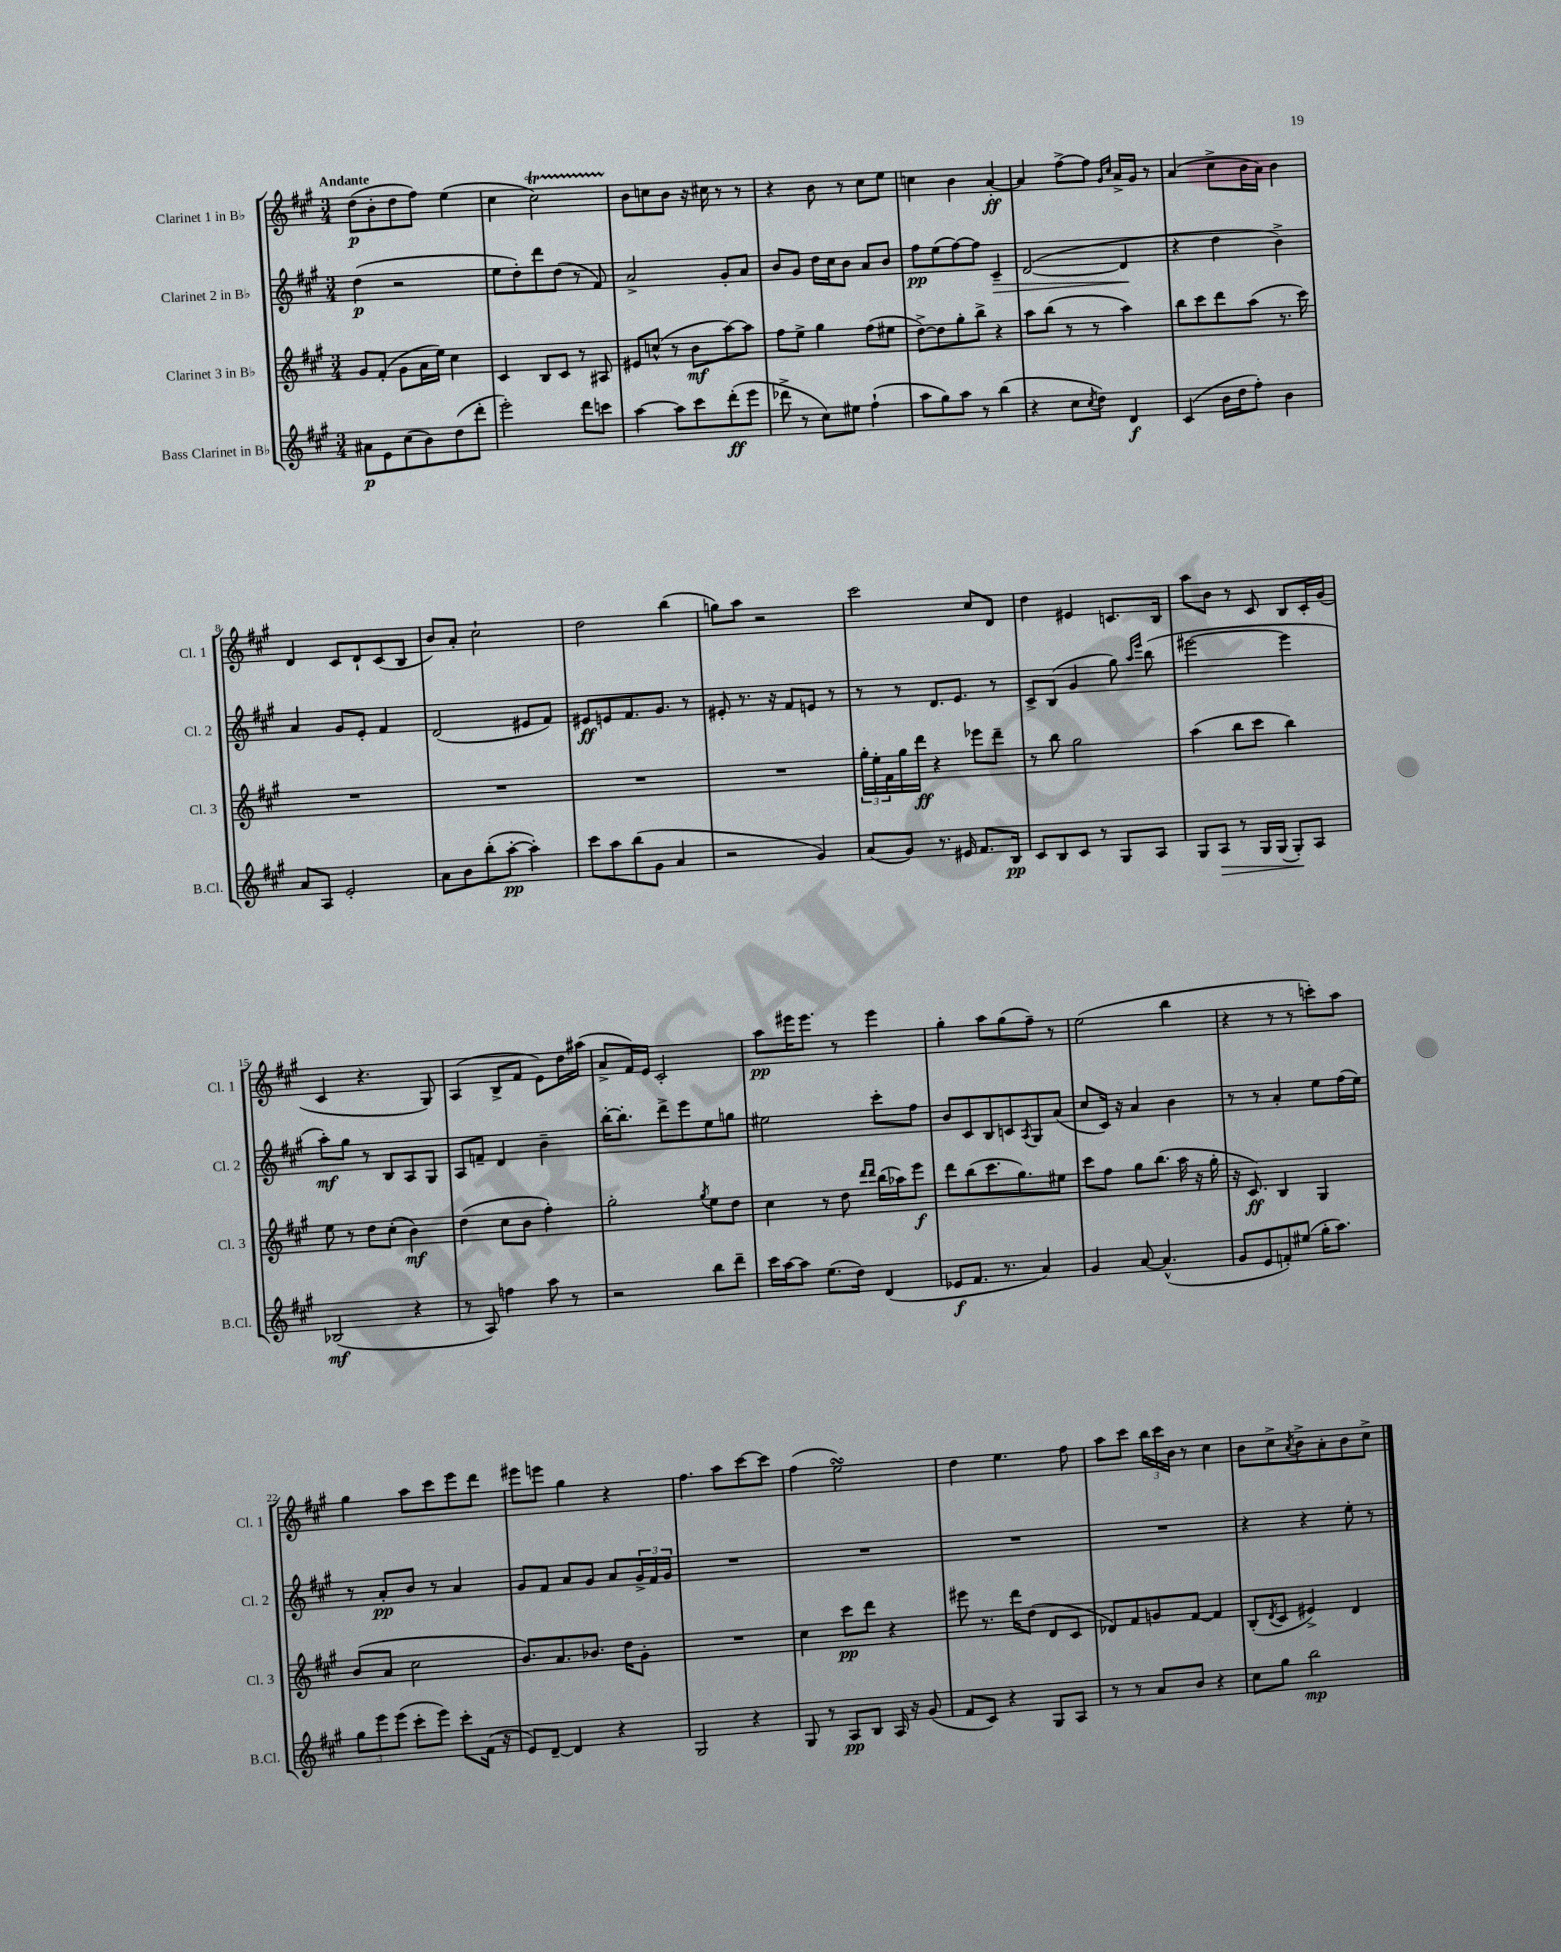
<<
\new StaffGroup <<
\new Staff = "s0" \with { instrumentName = "Clarinet 1 in Bb" shortInstrumentName = "Cl. 1" } {
    \clef treble \key a \major \numericTimeSignature \time 3/4 \tempo "Andante"
    d''8\p( b'8-. d''8 fis''8) e''4( |
    cis''4 cis''2\startTrillSpan) |
    b'8\stopTrillSpan c''8 b'8 r16 cis''16 r8 r8 |
    r4 b'8 r8 cis''8 e''8 |
    c''4 b'4 a'4~-.\ff |
    a'4 fis''8~-> fis''8 \grace { gis'16 cis''16 } a'16-> gis'16 r8 |
    a'4( cis''8-> b'16 a'16) b'4 |
    d'4 cis'8 d'8-! cis'8( b8 |
    b'8) a'8-. cis''2-! |
    d''2 b''4( |
    g''8) a''8 r2 |
    cis'''2 cis''8 d'8 |
    d''4 eis'4 c'8. b16 |
    a''8 b'8 r8 cis'8 b8 cis'16-. gis'16( |
    cis'4 r4. gis8) |
    a4( b8-> fis'8 e'8) d''16 ais''16( |
    a'8-> fis'16) e'16 cis'2-. |
    a''8\pp eis'''16 eis'''8. r8 eis'''4 |
    gis''4-. a''8 gis''8( fis''8--) r8 |
    e''2( b''4 |
    r4 r8 r8 c'''8-.) a''8 |
    gis''4 a''8 cis'''8 e'''8 d'''8 |
    eis'''8 e'''8 gis''4 r4 |
    fis''4. a''8 cis'''8~ cis'''8 |
    fis''4( e''2\turn) |
    d''4 e''4. fis''8 |
    a''8 cis'''8 \tuplet 3/2 { b''16 cis'''16 b'16 } r8 cis''4 |
    b'8 cis''8-> \acciaccatura { a'8 } b'8-> a'8-. b'8 cis''8-> \bar "|." |
}
\new Staff = "s1" \with { instrumentName = "Clarinet 2 in Bb" shortInstrumentName = "Cl. 2" } {
    \clef treble \key a \major \numericTimeSignature \time 3/4
    d''4\p( r2 |
    e''8 d''8-.) d'''8 d''8( r8 fis'8) |
    a'2-> gis'8-. a'8 |
    b'8 gis'8 d''16 cis''16 b'8 a'8 b'8 |
    fis''8\pp e''8( fis''8~) fis''8 cis'4--\> |
    d'2~( d'4\! |
    r4 d''4 b'4->) |
    a'4 gis'8 e'8-. fis'4 |
    d'2( eis'8 fis'8) |
    eis'8\ff e'8 fis'8. gis'8. r8 |
    eis'8-. r8. r16 fis'8 e'8 r8 |
    r8 r8 d'8. e'8. r8 |
    cis'8-> b8( gis'4 gis''8) \grace { a''16 e'''16 } b''8( |
    eis'''2~ eis'''4 |
    a''8-.\mf) gis''8 r8 b8 a8 gis8 |
    a8 f'8-- d'4 b'4-- |
    b''16~-. b''8.-. d'''8-> e'''8 e''8 g''8 |
    eis''2 cis'''8-. fis''8 |
    b'8 cis'8 b8 c'8 \acciaccatura { a8 } gis8 a'8( |
    cis''8 cis'16) r16 a'4 b'4 |
    r8 r8 a'4-. e''8 fis''16( e''16) |
    r8 a'8-.\pp b'8 r8 a'4 |
    gis'8 fis'8 a'8 gis'8 a'8 \tuplet 3/2 { gis'16-> fis'16 gis'16 } |
    R2. |
    R2. |
    R2. |
    R2. |
    r4 r4 e''8-. r8 \bar "|." |
}
\new Staff = "s2" \with { instrumentName = "Clarinet 3 in Bb" shortInstrumentName = "Cl. 3" } {
    \clef treble \key a \major \numericTimeSignature \time 3/4
    gis'8 fis'8-.( gis'8 a'16 e''16) cis''4 |
    cis'4 b8 cis'8 r8 ais8 |
    eis'8 c''8-^( r8 b'8\mf a''8~) a''8 |
    fis''8 e''8-> gis''4 fis''8( eis''8 |
    d''8~->) d''8 gis''8-. b''8-> r4 |
    a''8 b''8( r8 r8 a''4) |
    b''8 cis'''8 d'''8 a''8( r8. cis'''16) |
    R2. |
    R2. |
    R2. |
    R2. |
    \tuplet 3/2 { gis''16-. e''16-. fis'16 } gis''16 d'''16\ff r4 ees'''8 d'''8-- |
    r8 b''8 gis''2 |
    a''4( b''8 cis'''8 b''4) |
    e''8 r8 d''8 cis''8-.( b'4\mf) |
    d''4( cis''8 b'8 fis''4-.) |
    gis''2-. \acciaccatura { gis''8 } e''8 d''8 |
    cis''4 r8 d''8 \grace { d'''16 d'''16 } b''16( aes''16) e'''8\f |
    d'''8 b''8( cis'''8. gis''8.) eis''8 |
    cis'''8 fis''8 gis''8 b''8.( a''16 r16 gis''16-. |
    r16 cis'8.\ff) b4 gis4 |
    b'8( a'8 cis''2 |
    b'8.) a'8. bes'8. d''16 gis'8-. |
    R2. |
    cis''4 cis'''8\pp d'''8 r4 |
    eis'''8 r8. d'''16 d''8( d'8 cis'8 |
    des'8) fis'8 g'8 fis'8~ fis'4 |
    b8-.( \acciaccatura { d'8 } cis'8 eis'4->) d'4 \bar "|." |
}
\new Staff = "s3" \with { instrumentName = "Bass Clarinet in Bb" shortInstrumentName = "B.Cl." } {
    \clef treble \key a \major \numericTimeSignature \time 3/4
    ais'8\p e'8 cis''8( b'8) d''8( d'''8-. |
    e'''2-.) d'''8 c'''8 |
    a''4~ a''8 cis'''8 d'''8-.\ff( e'''8 |
    des'''8-> r8 cis''8) eis''8 fis''4-!( |
    a''8 gis''8) a''8 r8 b''4( |
    r4 cis''8 \acciaccatura { cis''8 } d''8) d'4\f |
    cis'4( b'16 d''16 fis''8-.) b'4 |
    a'8 a8 e'2-. |
    a'8 b'8 b''8-.( a''8~-.\pp a''4-.) |
    cis'''8 a''8 b''8( gis'8 a'4 |
    r2 gis'4) |
    a'8( gis'8) r8. eis'16 fis'8. b16\pp |
    cis'8 b8 cis'8 r8 gis8 a8 |
    gis8 a8\> r8 gis16 gis16( gis8-.\!) a8 |
    bes2\mf( r4 |
    r8 a8) f''4 a''8 r8 |
    r2 b''8 d'''8-- |
    cis'''16 a''16~ a''8 e''8.( d''16) d'4( |
    ees'8\f fis'8. r8. a'4) |
    gis'4 a'8~ a'4.-^( |
    gis'8 e'8 f'8-.) eis''8( gis''16-. a''8.) |
    \tuplet 3/2 { gis''8 e'''8 e'''8( } cis'''8-. e'''8) cis'''8-. fis'16( r16 |
    e'8) d'8~-- d'4 r4 |
    gis2 r4 |
    gis8 r8 a8\pp b8 a16 r16 gis'8( |
    fis'8 cis'8) r4 gis8 a8 |
    r8 r8 a'8 b'8 r4 |
    cis''8 gis''8 b''2\mp \bar "|." |
}
>>
>>
